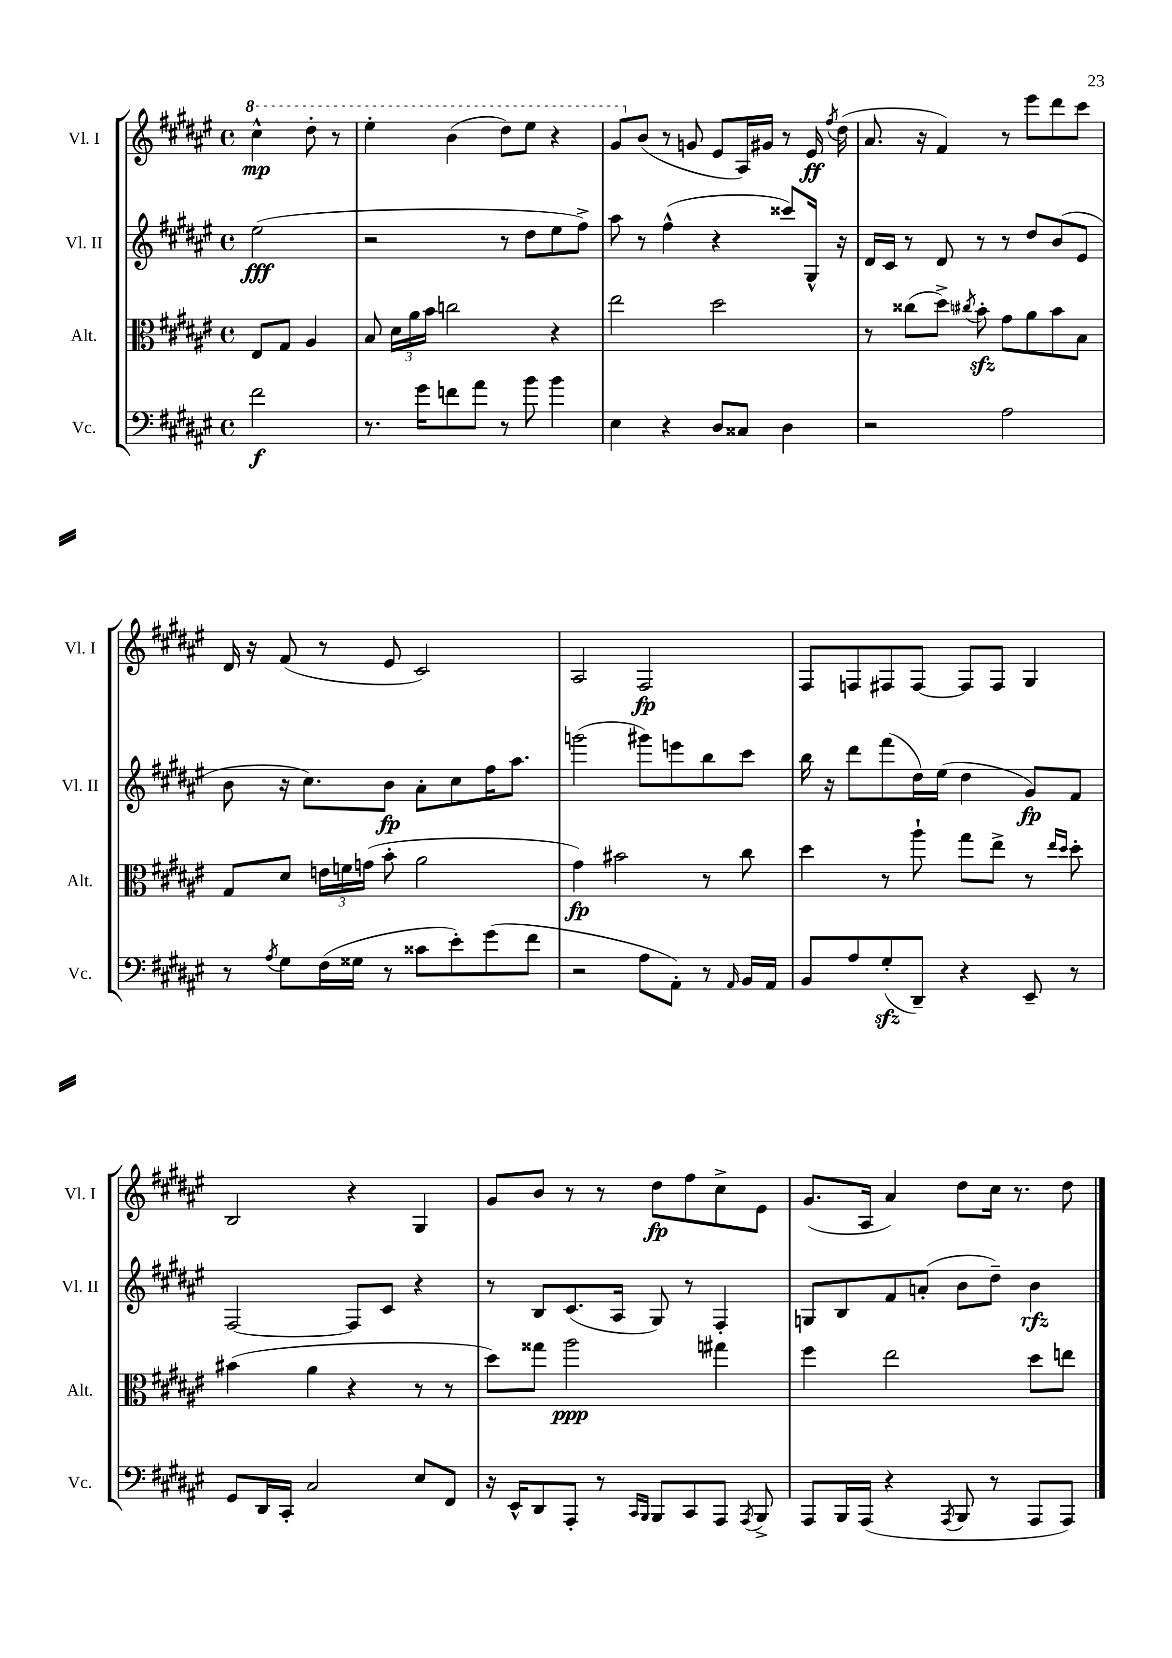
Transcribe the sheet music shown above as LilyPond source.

<<
\new StaffGroup <<
\new Staff = "s0" \with { instrumentName = "Vl. I" shortInstrumentName = "Vl. I" } {
    \clef treble \key fis \major \defaultTimeSignature \time 4/4 \partial 2
    \autoBeamOff \ottava #1 cis'''4-^\mp dis'''8-. r8 |
    eis'''4-. b''4( dis'''8[) eis'''8] r4 |
    gis''8[ \ottava #0 b'8]( r8 g'8 eis'8[ ais16) gis'16] r8 eis'16\ff \acciaccatura { fis''8 } dis''16( |
    ais'8. r16 fis'4) r8 eis'''8[ dis'''8 cis'''8] |
    dis'16 r16 fis'8( r8 eis'8 cis'2) |
    ais2 fis2\fp |
    fis8[ f8 fis8 fis8]~ fis8[ fis8] gis4 |
    b2 r4 gis4 |
    gis'8[ b'8] r8 r8 dis''8[\fp fis''8 cis''8-> eis'8] |
    gis'8.[( ais16] ais'4) dis''8[ cis''16] r8. dis''8 \bar "|." |
}
\new Staff = "s1" \with { instrumentName = "Vl. II" shortInstrumentName = "Vl. II" } {
    \clef treble \key fis \major \defaultTimeSignature \time 4/4 \partial 2
    \autoBeamOff eis''2\fff( |
    r2 r8 dis''8[ eis''8 fis''8]->) |
    ais''8 r8 fis''4-^( r4 cisis'''8[) gis16]-^ r16 |
    dis'16[ cis'16] r8 dis'8 r8 r8 dis''8[ b'8( eis'8] |
    b'8 r16 cis''8.[) b'8]\fp ais'8[-. cis''8 fis''16 ais''8.] |
    g'''2( gis'''8[) e'''8 b''8 cis'''8] |
    b''16 r16 dis'''8[ fis'''8( dis''16) eis''16]( dis''4 gis'8[\fp) fis'8] |
    fis2~ fis8[ cis'8] r4 |
    r8 b8[ cis'8.( ais16] gis8) r8 fis4-. |
    g8[ b8 fis'8 a'8]-.( b'8[ dis''8]--) b'4\rfz \bar "|." |
}
\new Staff = "s2" \with { instrumentName = "Alt." shortInstrumentName = "Alt." } {
    \clef alto \key fis \major \defaultTimeSignature \time 4/4 \partial 2
    \autoBeamOff eis8[ gis8] ais4 |
    b8 \tuplet 3/2 { dis'16[ ais'16 b'16] } c''2 r4 |
    eis''2 dis''2 |
    r8 cisis''8[( dis''8]->) \acciaccatura { cis''8 } b'8-.\sfz gis'8[ ais'8 b'8 b8] |
    gis8[ dis'8] \tuplet 3/2 { e'16[ f'16 g'16]( } b'8-. ais'2 |
    gis'4\fp) bis'2 r8 cis''8 |
    dis''4 r8 ais''8-! gis''8[ eis''8]-> r8 \grace { eis''16[ dis''16] } dis''8-. |
    bis'4( ais'4 r4 r8 r8 |
    dis''8[) gisis''8] ais''2\ppp gis''4 |
    fis''4 eis''2 dis''8[ e''8] \bar "|." |
}
\new Staff = "s3" \with { instrumentName = "Vc." shortInstrumentName = "Vc." } {
    \clef bass \key fis \major \defaultTimeSignature \time 4/4 \partial 2
    \autoBeamOff fis'2\f |
    r8. gis'16[ f'8 ais'8] r8 b'8 b'4 |
    eis4 r4 dis8[ cisis8] dis4 |
    r2 ais2 |
    r8 \acciaccatura { ais8 } gis8[ fis16( gisis16] r8 cisis'8[ eis'8-.) gis'8( fis'8] |
    r2 ais8[ ais,8]-.) r8 \grace { ais,16 } b,16[ ais,16] |
    b,8[ ais8 gis8-.\sfz( dis,8]--) r4 eis,8-- r8 |
    gis,8[ dis,16 cis,16]-. cis2 eis8[ fis,8] |
    r16 eis,16[-^ dis,8 ais,,8]-. r8 \grace { cis,16[ b,,16] } b,,8[ cis,8 ais,,8] \acciaccatura { ais,,8 } b,,8-> |
    ais,,8[ b,,16 ais,,16]( r4 \acciaccatura { ais,,8 } b,,8 r8 ais,,8[ ais,,8]) \bar "|." |
}
>>
>>
\layout { \context { \Score \remove "Bar_number_engraver" } }
